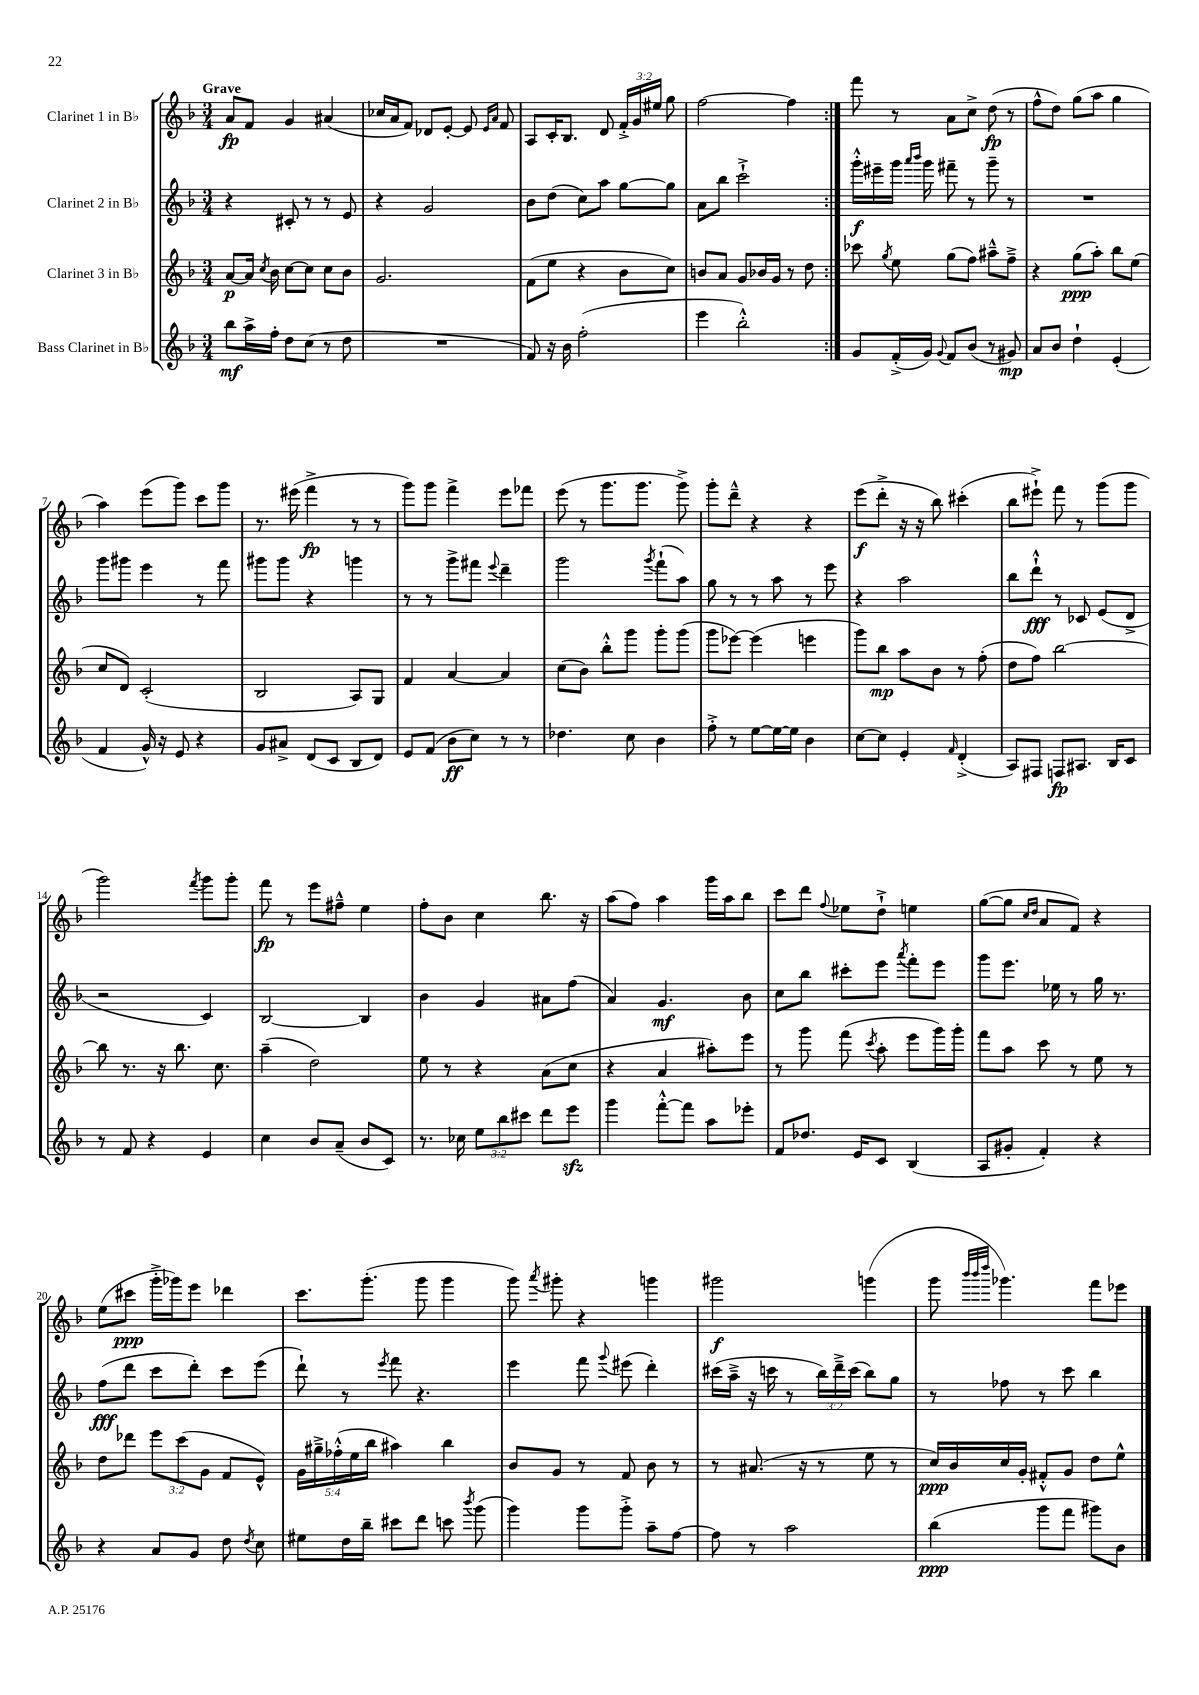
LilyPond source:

<<
\new StaffGroup <<
\new Staff = "s0" \with { instrumentName = "Clarinet 1 in Bb" } {
    \clef treble \key f \major \numericTimeSignature \time 3/4 \override Staff.TupletNumber.text = #tuplet-number::calc-fraction-text \tempo "Grave"
    \autoBeamOff \repeat volta 2 { a'8[\fp f'8] g'4 ais'4( |
    ces''16[ a'16 f'8]) des'8[ e'8]~-. e'8 \grace { e'16[ a'16] } f'8 |
    a8[ c'16-. bes8.] d'8 \tuplet 3/2 { f'16[-.-> g'16 eis''16] } g''8 |
    f''2~ f''4 | }
    f'''8 r8 a'8[ c''8]-> d''8\fp( r8 |
    f''8[-^ d''8]) g''8[( a''8] g''4 |
    a''4) e'''8[( g'''8]) c'''8[ g'''8] |
    r8. eis'''16( f'''4->\fp r8 r8 |
    g'''8[) g'''8] f'''4-> e'''8[ fes'''8] |
    e'''8( r8 g'''8.[ g'''8.] g'''8->) |
    g'''8[-. d'''8]---^ r4 r4 |
    e'''8[\f( d'''8]-.-> r16 r16 bes''8) cis'''4-.( |
    bes''8[ eis'''8]-!->) f'''8 r8 g'''8[( g'''8] |
    g'''2) \acciaccatura { f'''8 } g'''8[ g'''8]-. |
    f'''8\fp r8 e'''8[ fis''8]---^ e''4 |
    f''8[-. bes'8] c''4 bes''8. r16 |
    a''8[( f''8]) a''4 g'''16[ a''16 bes''8] |
    c'''8[ d'''8] \appoggiatura { f''8 } ees''8[ d''8]-!-> e''4 |
    g''8[~( g''8] \grace { c''16[ d''16] } a'8[ f'8]) r4 |
    e''8[( cis'''8]\ppp g'''16[-.-> ges'''16) e'''8] des'''4 |
    c'''8.[ g'''8.]-.( g'''8 g'''4 |
    g'''8) \acciaccatura { a'''8 } gis'''8-. r4 g'''4 |
    gis'''2\f g'''4( |
    g'''8 \grace { bes'''32[ bes'''32 d''''32] } ges'''4.) f'''8[ ees'''8] \bar "|." |
}
\new Staff = "s1" \with { instrumentName = "Clarinet 2 in Bb" } {
    \clef treble \key f \major \numericTimeSignature \time 3/4 \override Staff.TupletNumber.text = #tuplet-number::calc-fraction-text
    \autoBeamOff \repeat volta 2 { r4 cis'8-. r8 r8 e'8 |
    r4 g'2 |
    bes'8[ d''8]( c''8[) a''8] g''8[~ g''8] |
    a'8[ bes''8] c'''2-!-> | }
    g'''16[-.-^\f eis'''16-- g'''16] \grace { a'''16[ bes'''16] } g'''16 fis'''8-- r8 g'''8-- r8 |
    R2. |
    g'''8[ gis'''8] e'''4 r8 f'''8 |
    gis'''8[ gis'''8] r4 g'''4 |
    r8 r8 g'''8[-> fis'''8] \appoggiatura { e'''8 } d'''4-- |
    g'''2 \acciaccatura { g'''8 } f'''8[-!( a''8]) |
    g''8 r8 r8 a''8 r8 e'''8 |
    r4 a''2 |
    bes''8[ d'''8]-!-^\fff r8 ces'8 e'8[( d'8]-> |
    r2 c'4) |
    bes2~ bes4 |
    bes'4 g'4 ais'8[ f''8]( |
    a'4) g'4.\mf bes'8 |
    c''8[ bes''8] cis'''8[-. e'''8] \acciaccatura { a'''8 } f'''8[-. e'''8] |
    g'''8[ e'''8.] ees''16 r8 g''16 r8. |
    f''8[\fff( d'''8] c'''8[ d'''8]-.) c'''8[ e'''8]( |
    d'''8-!) r8 \acciaccatura { e'''8 } f'''8 r4. |
    e'''4 f'''8 \appoggiatura { g'''8 } eis'''8( d'''4-.) |
    cis'''16[( a''16]---> r16 c'''16 r8 \tuplet 3/2 { bes''16[) d'''16---> c'''16]( } bes''8[) g''8] |
    r8 fes''8 r8 c'''8 bes''4 \bar "|." |
}
\new Staff = "s2" \with { instrumentName = "Clarinet 3 in Bb" } {
    \clef treble \key f \major \numericTimeSignature \time 3/4 \override Staff.TupletNumber.text = #tuplet-number::calc-fraction-text
    \autoBeamOff \repeat volta 2 { a'8[~\p a'16] \acciaccatura { c''8 } bes'16 c''8[~ c''8] c''8[ bes'8] |
    g'2. |
    f'8[( e''8] r4 bes'8[ c''8]) |
    b'8[ a'8] g'8[ bes'16 g'16] r8 d''8 | }
    ces'''8 \acciaccatura { g''8 } e''8 g''8[( f''8]) ais''8[---^ f''8]---> |
    r4 g''8[\ppp( a''8]-.) bes''8[ e''8]( |
    c''8[ d'8]) c'2-.( |
    bes2 a8[) g8] |
    f'4 a'4~ a'4 |
    c''8[( bes'8]) bes''8[-.-^ g'''8] g'''8[-. g'''8]( |
    g'''8[ ees'''8]~) ees'''4( e'''4 |
    g'''8[) bes''8]\mp a''8[ bes'8] r8 f''8-.( |
    d''8[ f''8]) bes''2~ |
    bes''8 r8. r16 bes''8. c''8. |
    a''4--( d''2) |
    e''8 r8 r4 a'8[( c''8] |
    r4 a'4 ais''8[-.) e'''8] |
    r8 g'''8 f'''8( \acciaccatura { c'''8 } a''8-. e'''8[ g'''16) g'''16]-. |
    f'''8[ a''8] c'''8 r8 e''8 r8 |
    d''8[ des'''8] \tuplet 3/2 { e'''8[ c'''8( g'8] } f'8[ e'8]-^) |
    \tuplet 5/4 { g'16[ gis''16---> fes''16-.-^( e''16 bes''16] } ais''4) bes''4 |
    bes'8[ g'8] r8 f'8 bes'8 r8 |
    r8 ais'8.( r16 r8 e''8 r8 |
    c''16[\ppp) bes'16 c''16 g'16]-. fis'8[-.-^ g'8] d''8[ e''8]-^ \bar "|." |
}
\new Staff = "s3" \with { instrumentName = "Bass Clarinet in Bb" } {
    \clef treble \key f \major \numericTimeSignature \time 3/4 \override Staff.TupletNumber.text = #tuplet-number::calc-fraction-text
    \autoBeamOff \repeat volta 2 { bes''8[\mf a''16-> f''16]-. d''8[ c''8]( r8 d''8 |
    R2. |
    f'8) r16 bes'16 f''2-.( |
    e'''4 bes''2-.-^) | }
    g'8[ f'16-.->( g'16]) \appoggiatura { g'8 } f'8[ bes'8]( r8 gis'8\mp) |
    a'8[ bes'8] d''4-! e'4-.( |
    f'4 g'16-^) r16 e'8 r4 |
    g'8[ ais'8]-> d'8[( c'8] bes8[ d'8]) |
    e'8[ f'8]( bes'8[\ff c''8]) r8 r8 |
    des''4. c''8 bes'4 |
    f''8-.-> r8 e''8[~ e''16~ e''16] bes'4 |
    c''8[~ c''8] e'4-. \grace { f'16 } d'4-.->( |
    a8[) fis8] f8[\fp ais8.] bes16[ c'8] |
    r8 f'8 r4 e'4 |
    c''4 bes'8[ a'8]--( bes'8[ c'8]) |
    r8. ces''16 \tuplet 3/2 { e''8[ bes''8 cis'''8] } d'''8[ e'''8]\sfz |
    g'''4 f'''8[~-.-^ f'''8] a''8[ ees'''8]-. |
    f'8[ des''8.] e'16[ c'8] bes4( |
    a8[ gis'8]-. f'4-.) r4 |
    r4 a'8[ g'8] d''8 \acciaccatura { d''8 } c''8 |
    eis''8[ d''16 bes''16]-- cis'''8[ d'''8] c'''8 \acciaccatura { bes'''8 } g'''8( |
    g'''4) g'''8[ g'''8]-.-> a''8[-- f''8]~ |
    f''8 r8 a''2 |
    bes''4\ppp( g'''8[ f'''8] gis'''8[) bes'8] \bar "|." |
}
>>
>>
